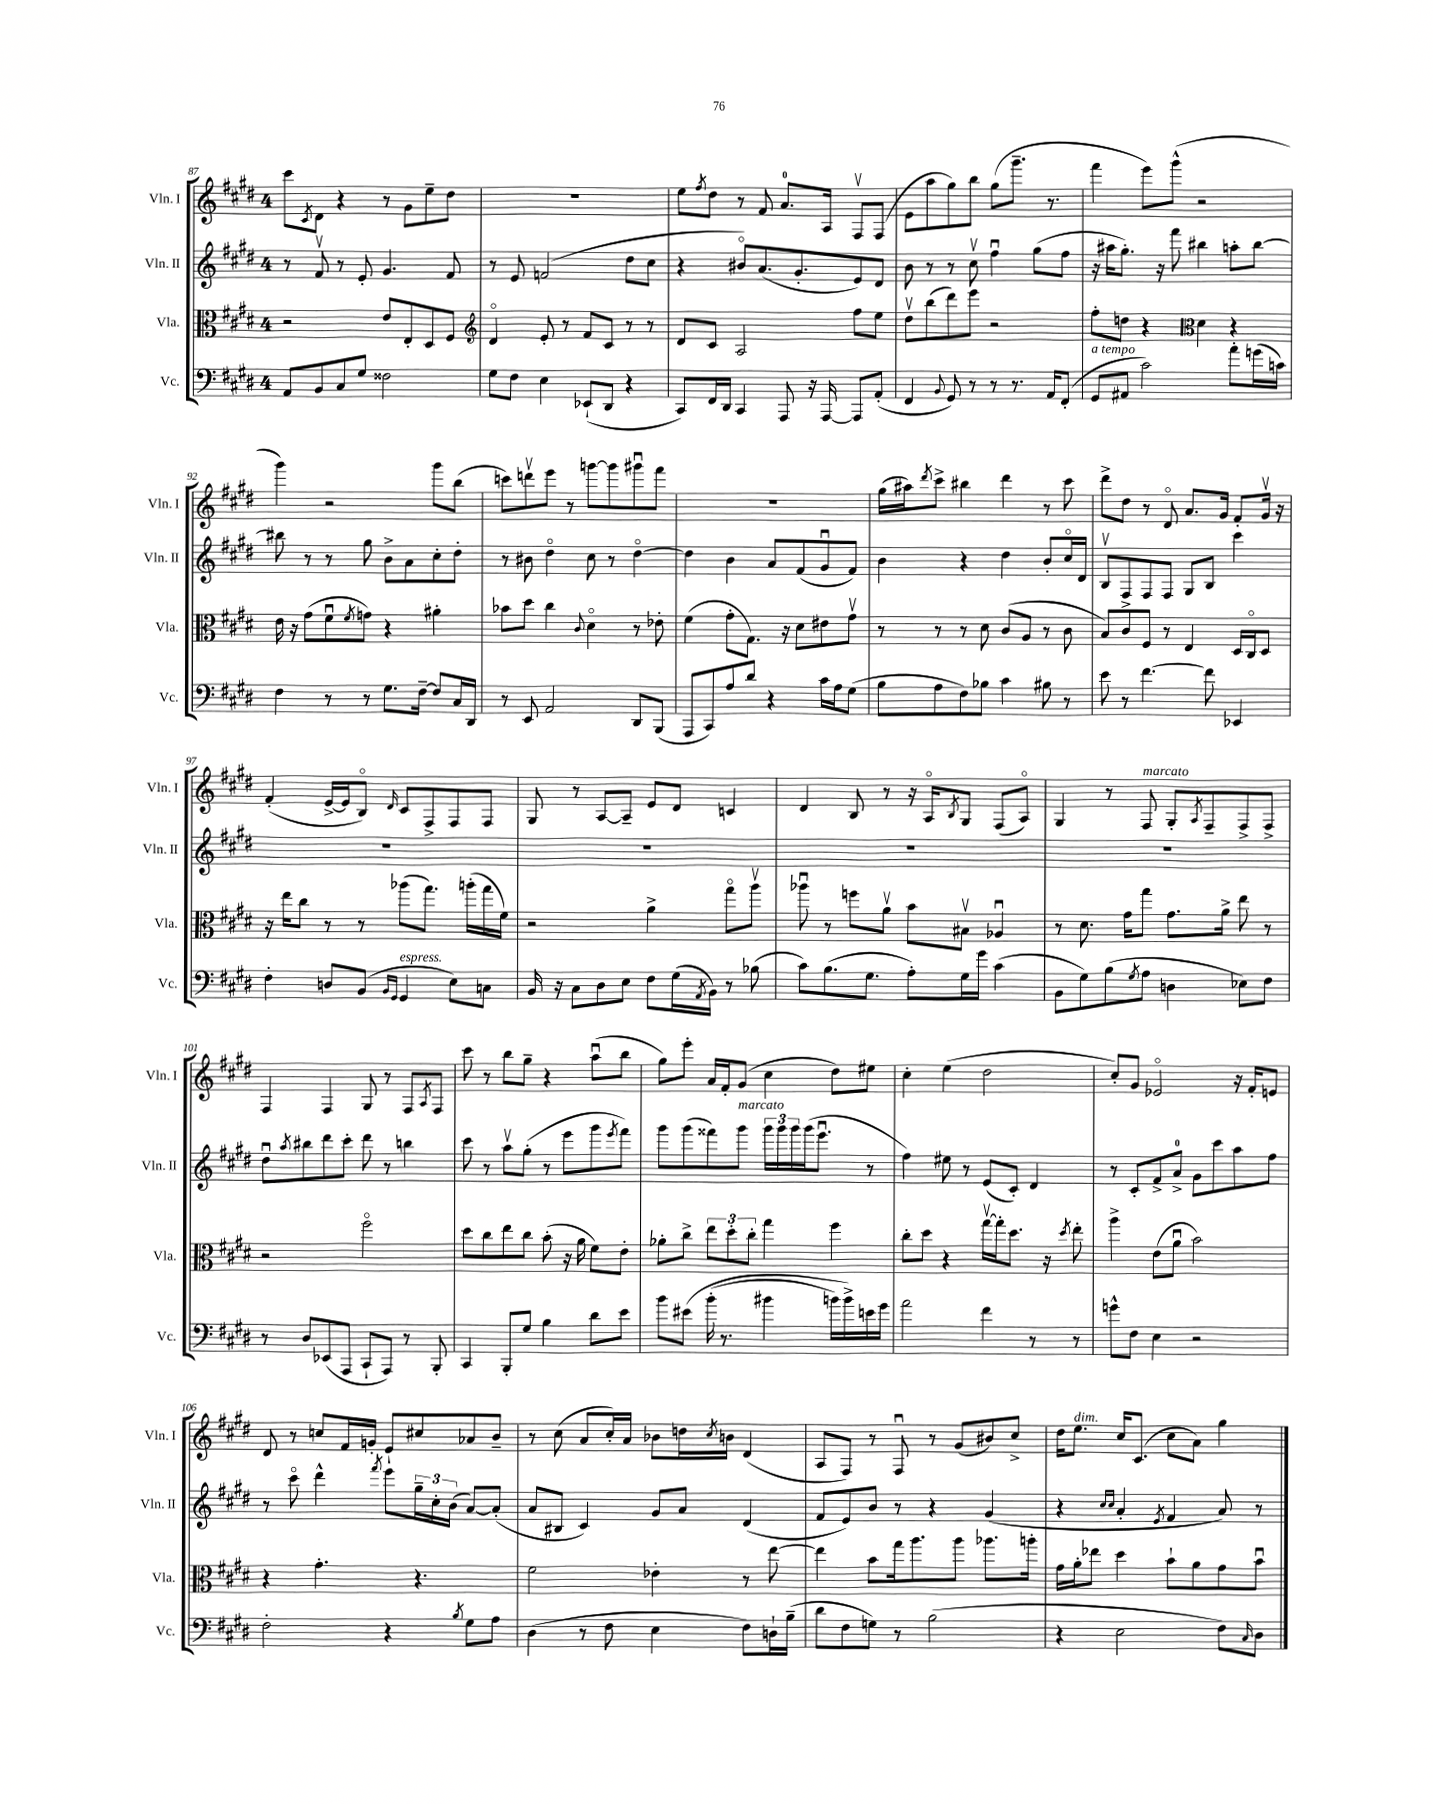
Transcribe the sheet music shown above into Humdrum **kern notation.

**kern	**kern	**kern	**kern
*part4	*part3	*part2	*part1
*staff4	*staff3	*staff2	*staff1
*I"Vc.	*I"Vla.	*I"Vln. II	*I"Vln. I
*I'Vc.	*I'Vla.	*I'Vln. II	*I'Vln. I
*clefF4	*clefC3	*clefG2	*clefG2
*k[f#c#g#d#]	*k[f#c#g#d#]	*k[f#c#g#d#]	*k[f#c#g#d#]
*M4/4	*M4/4	*M4/4	*M4/4
=87	=87	=87	=87
8AA/L	2r	8r	8ccc#\L
.	.	.	8qc#/
8BB/	.	8f#v/	8d#\J
8C#/	.	8r	4r
8G#/J	.	8e'/	.
2F##X\	8e/L	4.g#/	8r
.	8E'/	.	8g#\L
.	8D#/	.	8ee~\
.	8F#/J	8f#/	8dd#\J
=88	=88	=88	=88
*	*clefG2	*	*
8G#\L	4d#/	8r	1r
8F#\J	.	8e/	.
4E\	8e'/	(2fn/	.
.	8r	.	.
(8EE-X`/L	8f#/L	.	.
8DD#/J	8c#/J	.	.
4r	8r	8dd#\L	.
.	8r	8cc#\J	.
=89	=89	=89	=89
8CC#/L)	8d#/L	4r	8ee\L
.	.	.	8qff#/
16FF#/L	8c#/J	.	8dd#\J
16DD#/JJ	.	.	.
4CC#/	2A/	8b#X/L)	8r
.	.	(8.a/	8f#/
8AAA/	.	.	8.a/L
.	.	8.g#'/	.
16r	.	.	.
[16AAA/	.	.	16A/Jk
8AAA/L]	8ff#\L	8e/)	8F#v/L
(8AA'/J	8ee\J	8d#/J	(8F#/J
=90	=90	=90	=90
4FF#/	8dd#v\L	8b\	8e\L
.	(8bb\	8r	8aa\
8qqBB/	.	.	.
8GG#/)	8ddd#\)	8r	8gg#\)
8r	8eee\J	8cc#v\	8bb\J
8r	2r	4ff#u\	(8gg#\L
8.r	.	.	8.ggg#~\J
.	.	(8gg#\L	.
16AA/KL	.	.	8.r
(8FF#'/J	.	8ff#\J	.
=91	=91	=91	=91
!LO:TX:a:i:t=a tempo	!	!	!
8GG#/L	8ff#'\L	16r	4fff#\
.	.	16aa#X\KL	.
8AA#X/J	8ddn\J	8.gg#'\J)	.
2c#\)	4r	.	8eee\L)
.	.	16r	.
.	.	8fff#\	(8ggg#^^\J
*	*clefC3	*	*
.	4d#\	4bb#X\	2r
8a'\L	4r	8aan'\L	.
(16gn\L	.	[8bb#\J	.
16cn\JJ)	.	.	.
!!LO:LB:g=z
=92	=92	=92	=92
4F#\	16e\	8bb#X\]	4ggg#\)
.	16r	.	.
.	(8g#\L	8r	.
8r	8f#u\	8r	2r
.	8qf#/	.	.
8r	8gn\J)	8gg#\	.
8.G#\L	4r	8b^\L	.
.	.	8a\	.
[16F#~\Jk	.	.	.
8F#/L]	4a#X'\	8cc#'\	8ggg#\L
16C#/L	.	8dd#'\J	(8bb\J
16DD#/JJ	.	.	.
=93	=93	=93	=93
8r	8b-X\L	8r	8cccn\L)
8EE/	8dd#\J	8b#X\	8dddnv\
2AA/	4cc#\	4dd#\	8eee\J
.	.	.	8r
.	8qqc#/	.	.
.	4d#\	8cc#\	[8gggn\L
.	.	8r	8ggg\]
8DD#/L	8r	[4dd#\	8ggg#Xu\
(8BBB/J	8e-X'\	.	8fff#\J
=94	=94	=94	=94
8AAA/L	(4f#\	4dd#\]	1r
8CC#/)	.	.	.
8A/	8g#'\L	4b\	.
8d#/J	8.G#\J)	.	.
4r	.	8a/L	.
.	16r	.	.
.	8d#\L	(8f#/	.
16c#\LL	8e#X\	8g#u/	.
16A\J	.	.	.
(8G#\J	8g#v\J	8f#/J)	.
=95	=95	=95	=95
8B\L	8r	4b\	(16gg#\LL
.	.	.	16aa#X\J)
.	.	.	8qddd#/
8A\	8r	.	8ccc#^\J
8F#\)	8r	4r	4bb#X\
8B-X\J	8d#\	.	.
4c#\	(8c#/L	4dd#\	4ddd#\
.	8A/J	.	.
8B#X\	8r	8b'/L	8r
8r	8c#\	16cc#/L	8ccc#\
.	.	16d#/JJ	.
=96	=96	=96	=96
8e\	8B/L)	8Bv/L	8ddd#^\L
8r	8c#/	8F#^/	8dd#\J
[4.f#\	8F#/J	8F#/	8r
.	8r	8F#/J	8d#/
.	4E/	8G#/L	8.a/L
8f#\]	.	8B/J	.
.	.	.	16g#/Jk
4EE-X/	16D#/LL	4ccc#\	8f#'/L
.	16C#/J	.	.
.	8D#/J	.	16g#v/Jk
.	.	.	16r
!!LO:LB:g=z
=97	=97	=97	=97
4F#'\	16r	1r	(4f#'/
.	16ee\KL	.	.
.	8cc#\J	.	.
8Dn/L	8r	.	[16e^/LL
.	.	.	16e/J]
(8BB/J	8r	.	8B/J)
16qqBB/LL	.	.	.
16qqGG#/JJ	.	.	16qqd#/
!LO:TX:a:i:t=espress.	!	!	!
4GG#/	(8aa-X\L	.	8c#/L
.	8.gg#\J)	.	8F#^/
8E\L)	.	.	8F#/
.	(16aan'\LL	.	.
8Cn\J	16gg#\	.	8F#/J
.	16f#\JJ)	.	.
=98	=98	=98	=98
16BB/	2r	1r	8G#/
16r	.	.	.
8C#\L	.	.	8r
8D#\	.	.	[8A/L
8E\J	.	.	8A~/J]
8F#\L	4a^\	.	8e/L
(16G#\L	.	.	8d#/J
8qAA/	.	.	.
16BB\JJ)	.	.	.
8r	8gg#\L	.	4cn/
(8B-X\	8aav\J	.	.
=99	=99	=99	=99
8c#\L)	8aa-Xu\	1r	4d#/
(8.B\	8r	.	.
.	8ffn\L	.	8B/
8.G#\J	.	.	.
.	8av\J	.	8r
8A'\L)	8b\L	.	16r
.	.	.	16A/KL
.	.	.	8qB/
16G#\L	8B#Xv\J	.	8G#/J
16g#\JJ	.	.	.
(4c#\	4A-Xu/	.	(8F#/L
.	.	.	8A/J)
=100	=100	=100	=100
8BB\L	8r	1r	4G#/
8G#\)	8.d#\	.	.
(8B\	.	.	8r
.	16g#\KL	.	.
8qG#/	.	.	.
!	!	!	!LO:TX:a:i:t=marcato
8A\J	8gg#\J	.	8F#/
4Dn\	8.g#\L	.	8G#'/L
.	.	.	8qA/
.	.	.	8F#~/
.	16a^\Jk	.	.
8E-X\L)	8ee\	.	8F#^/
8F#\J	8r	.	8F#^/J
!!LO:LB:g=z
=101	=101	=101	=101
8r	2r	8dd#u\L	4F#/
.	.	8qaa/	.
8D#/L	.	8bb#X\	.
(8EE-X/	.	8ddd#\	4F#/
8AAA/J	.	8ccc#'\J	.
8CC#`/L	2ff#\	8ddd#\	8G#/
8AAA/J)	.	8r	8r
8r	.	4bbn\	8F#/L
.	.	.	8qA/
8BBB'/	.	.	8F#/J
=102	=102	=102	=102
4CC#/	8dd#\L	8ccc#\	8ccc#\
.	8cc#\	8r	8r
8BBB'/L	8ee\	8aav\L	8bb\L
8G#/J	8cc#\J	(8gg#'\J	8gg#~\J
4B\	(8b'\	8r	4r
.	16r	8eee\L	.
.	16a\	.	.
8d#\L	8f#\L)	8ggg#\	(8aau\L
.	.	8qeee/	.
8e\J	8e'\J	8fff#\J)	8bb\J
=103	=103	=103	=103
8b\L	8a-X'\L	8ggg#\L	8gg#\L)
(8e#X\J	8cc#^\J	(8ggg#\	8eee'\J
(16b'\	12ee\L	8fff##X\)	16a/LL
8.r	.	.	16f#'/J
.	12dd#'\	.	.
!	!	!LO:TX:a:i:t=marcato	!
.	.	8ggg#\J	(8g#/J
.	12cc#'\J	.	.
4b#X\	4gg#\	24ggg#\LL	4cc#\
.	.	24ggg#\	.
.	.	24ggg#\	.
.	.	(16ggg#\J	.
.	.	8.eeeu\J	.
16bn\LL)	4ff#\	.	8dd#\L)
16b^\)	.	.	.
16en\	.	8r	8ee#X\J
16g#\JJ	.	.	.
=104	=104	=104	=104
2a\	8cc#'\L	4ff#\)	4cc#'\
.	8dd#\J	.	.
.	4r	8ee#X\	(4ee\
.	.	8r	.
4f#\	[16gg#v\LL	(8e/L	2dd#\
.	16gg#'\J]	.	.
.	8.dd#\J	8c#'/J)	.
8r	.	4d#/	.
.	16r	.	.
.	8qdd#/	.	.
8r	8ee'\	.	.
=105	=105	=105	=105
8gn^^\L	4aa^\	8r	8cc#'/L)
8F#\J	.	8c#'/L	8g#/J
4E\	(8e\L	8f#^/	2e-X/
.	8au\J	8a^/J	.
2r	2b\)	8g#\L	.
.	.	8ccc#\	.
.	.	8aa\	16r
.	.	.	16f#'/KL
.	.	8ff#\J	8en/J
!!LO:LB:g=z
=106	=106	=106	=106
2F#'\	4r	8r	8d#/
.	.	8ccc#\	8r
.	4.g#'\	4ddd#^^\	8ccn/L
.	.	.	16f#/L
.	.	.	16gn'/JJ
.	.	8qfff#/	.
4r	.	8eee\L	8e`/L
.	4.r	24gg#~\L	8cc#X/
.	.	24cc#'\	.
.	.	(24b\JJ	.
8qB/	.	.	.
8G#\L	.	[8a/L)	8a-X/
8A\J	.	(8a'/J]	8b~/J
=107	=107	=107	=107
(4D#\	2f#\	8a/L	8r
.	.	8B#X/J	(8cc#\
8r	.	4c#/)	8a/L
8F#\	.	.	16cc#'/L)
.	.	.	16a/JJ
4E\	4e-X'\	8g#/L	8b-X\L
.	.	8a/J	16ddn\L
.	.	.	8qcc#/
.	.	.	16bn\JJ
8F#\L)	8r	(4d#/	(4d#/
16Dn`\L	[8ee\	.	.
(16B~\JJ	.	.	.
=108	=108	=108	=108
8d#\L	4ee\]	8f#/L	8A/L
8F#\	.	8e/)	8F#/J)
8Gn\J)	8b\L	8b/J	8r
8r	16gg#\k	8r	8F#u/
.	8.aa\	.	.
(2B\	.	4r	8r
.	8aa\J	.	(8g#/L
.	8.aa-X\L	(4g#/	8b#X/)
.	.	.	8cc#^/J
.	16aan'\Jk	.	.
=109	=109	=109	=109
4r	16g#\LL	4r	16dd#\KL
!	!	!	!LO:TX:a:i:t=dim.
.	16a'\J	.	8.ee\J
.	8ee-X\J	.	.
.	.	16qqcc#/LL	.
.	.	16qqcc#/JJ	.
2E\	4dd#\	4a'/	16cc#/KL
.	.	.	(8.c#/J
.	.	8qe/	.
.	8b`\L	4f#/	8cc#\L
.	8a\	.	8a\J)
8F#\L)	8g#\	8a/)	4gg#\
16qqC#/	.	.	.
8D#\J	8bu\J	8r	.
==	==	==	==
*-	*-	*-	*-
